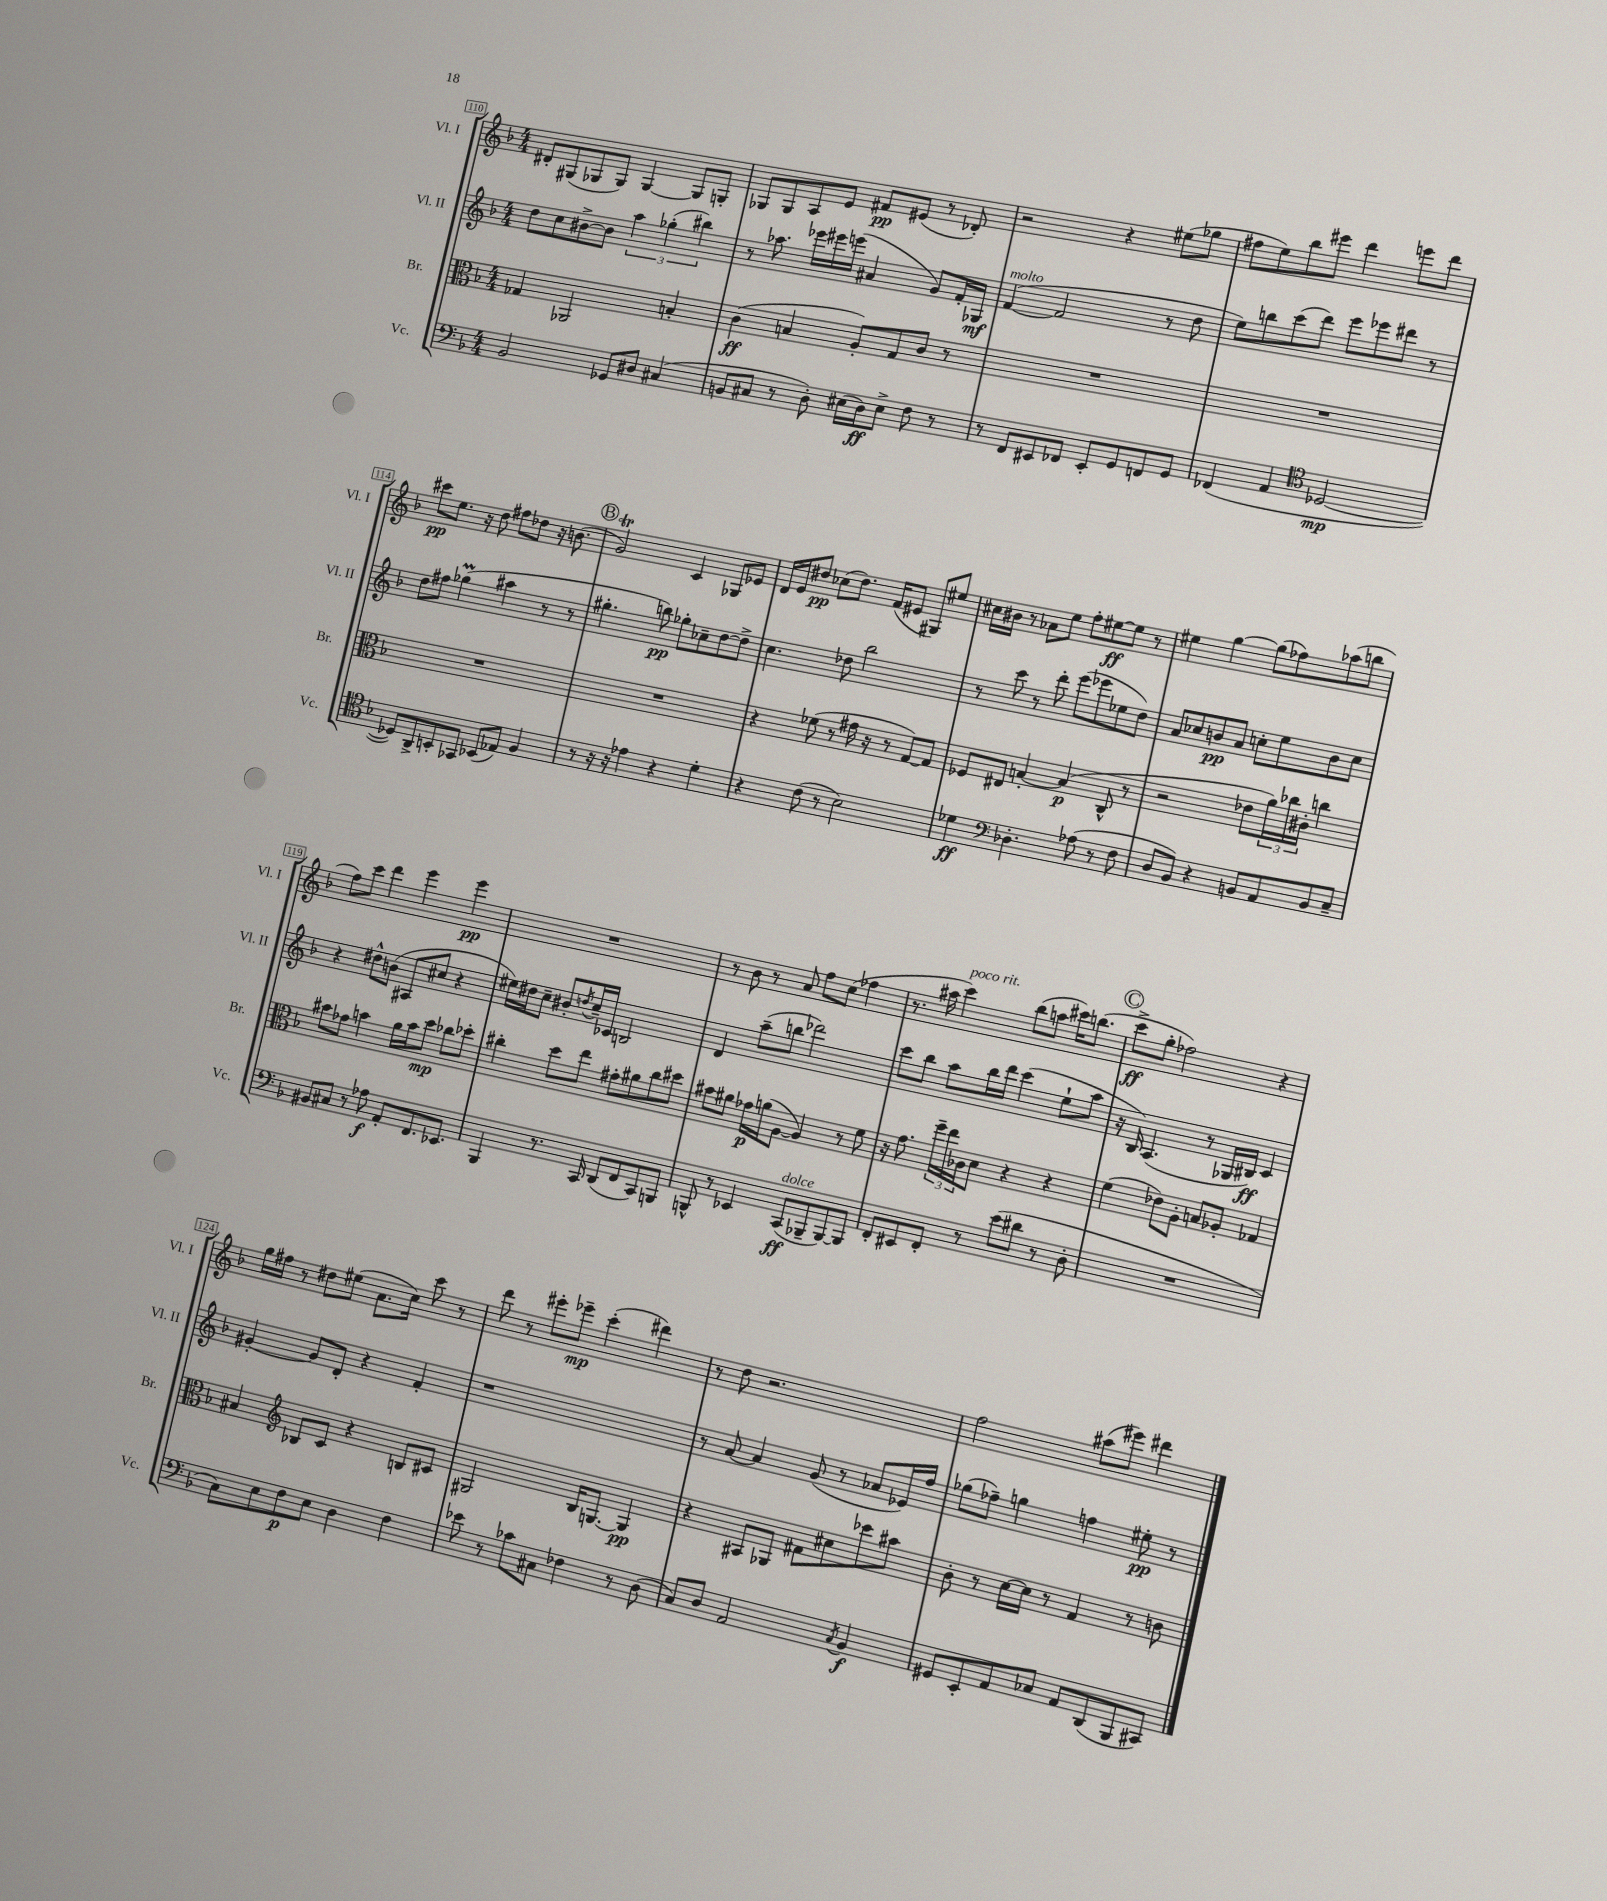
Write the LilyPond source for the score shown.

<<
\new StaffGroup <<
\new Staff = "s0" \with { instrumentName = "Vl. I" shortInstrumentName = "Vl. I" } {
    \clef treble \key f \major \numericTimeSignature \time 4/4
    dis'8-. gis8( ges8 ges8) ges4~ ges8 g8-. |
    ges8 ges8 a8 e'8 fis'8\pp eis'8( r8 des'8-.) |
    r2 r4 eis''8( ges''8 |
    fis''8 e''8) bes''8 eis'''8 d'''4 e'''8 d'''8 |
    cis'''8\pp e''8. r16 d''8 fis''8 des''8 r16 b'8.( |
    \mark \markup { \circle "B" } g'2\trill) c'4 ges8 ees'8 |
    d'16 e'16 dis''8\pp ces''8( dis''8.) f'16( eis'8 gis8) eis''8 |
    cis''16 bis'16 r8 aes'8 e''8 f''8-. eis''8~\ff eis''8 r8 |
    eis''4 g''4~ g''8( fes''8) aes''8( b''8 |
    f''8) c'''8 d'''4 e'''4 e'''4\pp |
    R1 |
    r8 bes'8 r8 a'8 f''8 c''8( fes''4 |
    r8. ais''16 c'''4^\markup { \italic "poco rit." }) bes''8( a''8 cis'''16) b''8.( |
    \mark \markup { \circle "C" } c'''8->\ff g''8-. fes''2) r4 |
    g''16 fis''16 r8 dis''8 eis''8( a'8. c''16) c'''8 r8 |
    d'''8 r8 eis'''8-. ees'''8--\mp c'''4-.( dis'''4) |
    r8 d''8 r2. |
    f''2 ais''8( eis'''8) dis'''4 \bar "|." |
}
\new Staff = "s1" \with { instrumentName = "Vl. II" shortInstrumentName = "Vl. II" } {
    \clef treble \key f \major \numericTimeSignature \time 4/4
    d''8 c''8 bis'8~-> bis'8 \tuplet 3/2 { a''4 ges''4-.( bis''4) } |
    r8 aes''8. ees'''16 eis'''16 e'''16( ais'4 g'8) f'16-. ges16\mf |
    f'4~^\markup { \italic "molto" }( f'2 r8 d''8 |
    e''8) b''8 c'''8( d'''8) e'''8 ees'''8 dis'''8 r8 |
    d''8 fis''8 ges''4\prall( ais''4 r8 r8 |
    \mark \markup { \circle "B" } gis''4.-. b''8\pp) ges''8-. ces''8-- d''8~ d''8-> |
    c''4. des''8 bes''2 |
    r8 c'''8 r8 d'''8-. e'''8( ees'''8 ees''8 d''8) |
    a'8 ces''8 b'8\pp a'8 c''8-. e''8 b'8 c''8 |
    r4 dis''8-^ b'8( ais8 cis''8 r4 |
    eis''16) dis''16 c''8-- bis'8-. \acciaccatura { d''8 } c''16-- ces'16 b2 |
    d'4 a''8--( b''8 des'''2) |
    c'''8 bes''8 a''8 bes''16 d'''16 c'''4( e''8-! a''8 |
    \mark \markup { \circle "C" } r16 bes16) a4.( r8 ges16 bis16\ff) c'4 |
    gis'4~-. gis'8 d'8-. r4 f'4-. |
    r1 |
    r8 a'8~ a'4 g'8( r8 aes'8 ees'16) f''16 |
    ges''8( fes''8--) g''4 f''4 eis''8-.\pp r8 \bar "|." |
}
\new Staff = "s2" \with { instrumentName = "Br." shortInstrumentName = "Br." } {
    \clef alto \key f \major \numericTimeSignature \time 4/4
    ges4 aes,2 b4-. |
    c'4\ff( b4 a8-.) g8 c'8 r8 |
    R1 |
    R1 |
    R1 |
    \mark \markup { \circle "B" } R1 |
    r4 fes'8( r8 gis'16 r16 r8 g8~) g8 |
    fes8 eis8 b4~-. b4\p( c8-^ r8 |
    r2 ees'8 \tuplet 3/2 { a'16) ces''16 cis'16-. } c''4 |
    bis'8 ges'8 b'4 a'16 b'16 d''8\mp ces''8 des''8-. |
    cis''4-. d''8 e''8 gis'8-. ais'8 cis''8 dis''8 |
    bis'8 ais'8 ges'16\p a'16( a8~ a4) r8 f'8 |
    r16 g'8. \tuplet 3/2 { f''16-- e''16 ces'16 } d'8 r4 r4 |
    \mark \markup { \circle "C" } f'4( ees'8) a8-. b8 aes8-. ges4 |
    bis4 \clef treble bes8 c'8 r4 b8 cis'8 |
    gis2 bes16 g8.~ g4\pp |
    r4 ais8 ges8 fis'8 cis''8 ces'''8 ais''8 |
    bes'8-. r8 c''16~ c''16 r8 f'4 r8 b'8 \bar "|." |
}
\new Staff = "s3" \with { instrumentName = "Vc." shortInstrumentName = "Vc." } {
    \clef bass \key f \major \numericTimeSignature \time 4/4
    bes,2 ges,8 dis8 cis4( |
    b,8 cis8 r8 d8-.) eis16( d16\ff) eis8-> f8 r8 |
    r8 f,8 eis,8 fes,8 eis,8-. g,8 f,8 g,8 |
    fes,4( a,4 \clef tenor des2~\mp |
    des8) a,8-> b,8-. ges,8 bes,8( ees8) f4 |
    \mark \markup { \circle "B" } r8 r16 r16 ees'4 r4 d'4-. |
    r4 c'8( r8 bes2) |
    des'4\ff \clef bass des4.-. aes8( r8 f8 |
    d8 bes,8) r4 b,8 a,8 b,8 c8-- |
    bis,8 cis8 r8 aes8\f a,8-. f,8. ees,8. |
    bes,,4 r8. c,16 d,8( f,8 c,8) b,,8 |
    b,,8-^ r8 ees,4 c,8\ff^\markup { \italic "dolce" }( bes,,8-- bes,,8~) bes,,8 |
    f,8-. eis,8 f,8-. r8 e'8( dis'8 r8 d8-. |
    \mark \markup { \circle "C" } R1 |
    c8) e8 f8\p e8 d4 f4 |
    ees'8 r8 ces'8 cis8 fes4 r8 d8( |
    c8) d8 a,2 \acciaccatura { c8 } bes,4\f |
    gis,8 e,8-. a,8 ces8 a,8 d,8( bes,,8 cis,8) \bar "|." |
}
>>
>>
\layout { \context { \Score currentBarNumber = #110 \override BarNumber.stencil = #(make-stencil-boxer 0.1 0.3 ly:text-interface::print) } }
